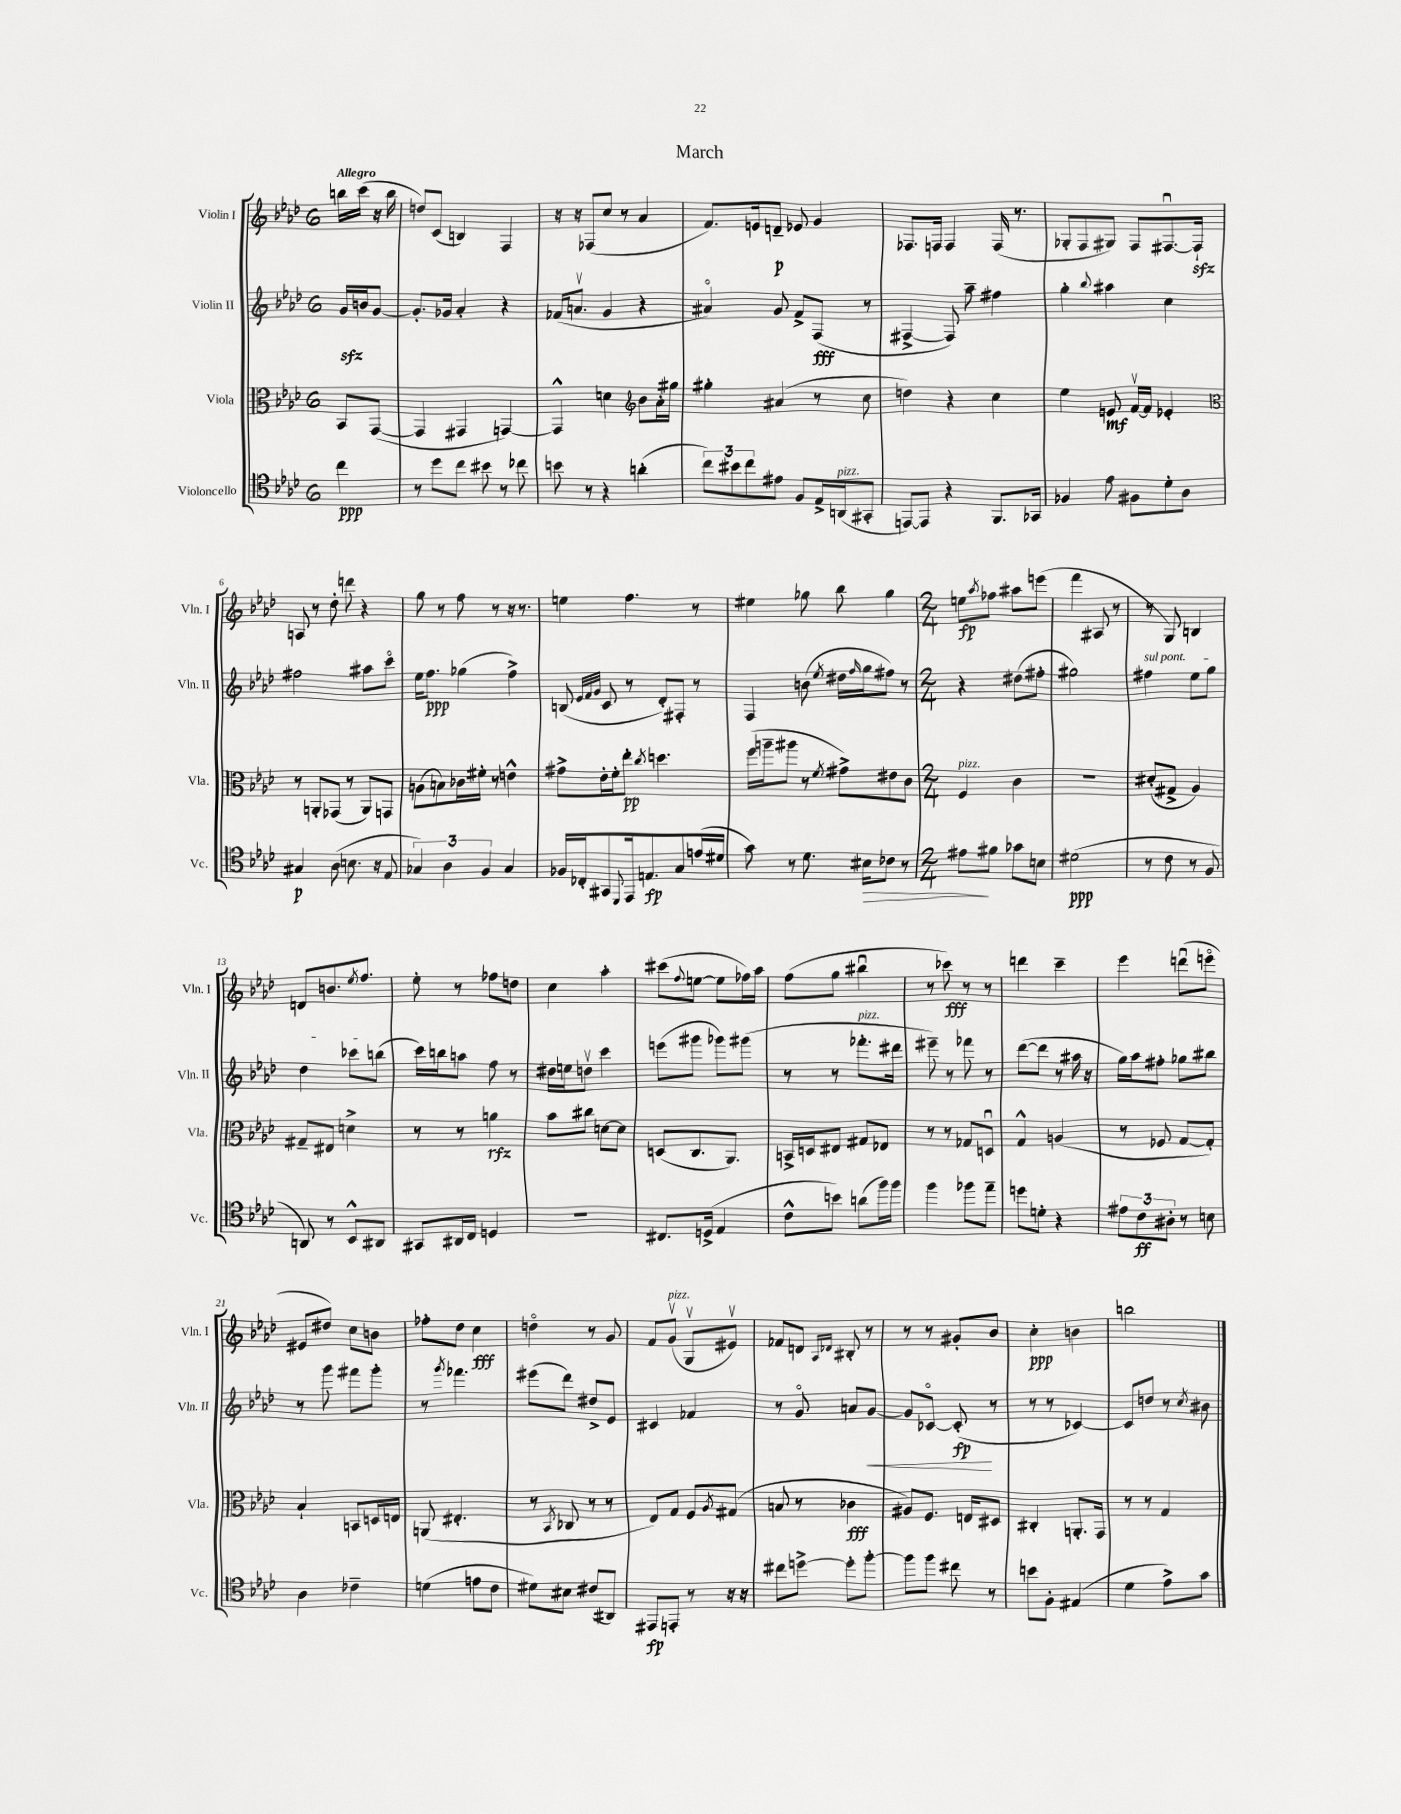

**kern	**kern	**kern	**kern
*staff4	*staff3	*staff2	*staff1
*clefC4	*clefC3	*clefG2	*clefG2
*k[b-e-a-d-]	*k[b-e-a-d-]	*k[b-e-a-d-]	*k[b-e-a-d-]
*M6/8	*M6/8	*M6/8	*M6/8
4cc	8BB-	16g	16bb
.	.	16b	(16ccc
.	([8GG	[8g	16r
.	.	.	16bb
=	=	=	=
8r	4GG]	8.g']	8dd)
8dd-	.	.	(8c
.	.	16g-	.
8cc	4GG#	4a-'	4B)
8b#	.	.	.
8r	[4GG)	4r	4F
8cc-	.	.	.
=	=	=	=
8b	4GG^^]	(16f-	16r
.	.	8.av	16r
8r	.	.	(8F-
4r	4d	4g	8cc
.	.	.	8r
*	*clefG2	*	*
(4a'	8b-	4r	4a-
.	16a-'	.	.
.	16gg#	.	.
=	=	=	=
12cc)	4gg#'	4a#o)	8.f)
12b#	.	.	.
12cc	.	.	.
.	.	.	16e
8e#	(4a#	8g	8d~
8F	.	8f^	8e-
16E-^	8r	(8F	4g
(16AA	.	.	.
8GG#'	8cc	8r	.
=	=	=	=
[8EE)	4dd)	[4F#^	8.F-
8EE]	.	.	.
.	.	.	16F
4r	4r	8F#])	4F
.	.	8aa-~	.
8.FF	4cc	4ff#	(16F
.	.	.	8.r
16GG-	.	.	.
=	=	=	=
4F-	4ee-	4gg'	8G-'
.	.	.	8F
.	.	8qqbb-	.
8e-	8e	4aa#	8G#)
8F#	[16fv	.	8F
.	16f]	.	.
8d-'	4e-'	4cc	[8.F#u
8A-	.	.	.
.	.	.	16F#`]
=	=	=	=
*	*clefC3	*	*
4G#	8r	2ff#	8A
.	8AA'	.	8r
(8A-	(8GG-	.	8dd-'
8.B	8r	.	8ddd
.	8AA)	8aa#	4r
16r	.	.	.
8E-	8GG	8ccco	.
=	=	=	=
6G-)	(8A	16ee-	8gg
.	.	8.ff	.
.	8B)	.	8r
6A-	.	.	.
.	16c-	(4gg-	8ff
.	16f#'	.	.
6F	.	.	.
.	8r	.	8r
4G-	4e^^	4ff^)	16r
.	.	.	8.r
=	=	=	=
16F-	8g#^	(8B	4ee
16C-'	.	.	.
.	.	32qqe-	.
.	.	32qqf	.
.	.	32qqg	.
8GG#	16e-'	8c	.
.	16f'	.	.
8qqDD-	.	.	.
16EE-	8ee-'	8r	4.ff
8.E	.	.	.
.	8qcc	.	.
.	4.dd	8d-')	.
8G	.	8F#'	.
(16e	.	8r	8r
16d#	.	.	.
=	=	=	=
8g)	(16ff	4F	4ee#
.	16aa~	.	.
8r	8aa#	.	.
8.d-	8r	(8b	8gg-
.	8qf	8qee-	.
.	8g#^)	16dd#	8bb-
.	.	16qqff	.
16B#	.	16gg	.
8c-	8e#	8ff#)	4gg-
8r	8c	8r	.
=	=	=	=
*M2/4	*M2/4	*M2/4	*M2/4
8e#	4F	4r	8ee
.	.	.	8qaa-
8f#	.	.	8ff-
8g-	4c	(8dd#	8aa#
8B	.	8ff#'	(8eee
=	=	=	=
(2d#	2r	2gg#)	4fff
.	.	.	8A#
.	.	.	8r
=	=	=	=
8r	(8d#'	4ff#	8r
8c	8G#^	.	8G)
8r	4A-)	8ee-	4B
8F	.	8gg	.
=	=	=	=
8AA)	8G#~	4dd-	8d
8r	8E#	.	8.b
8BB-^^	4d^	8ccc-	.
.	.	.	8qee-
.	.	.	8.ff
8AA#	.	(8bb	.
=	=	=	=
8GG#	8r	16ccc)	8ee-'
.	.	16bb	.
16AA#	8r	8aa	8r
16C	.	.	.
4D	4a	8ff	8ff-
.	.	8r	8dd
=	=	=	=
2r	8b-	16dd#	4cc
.	.	16ee	.
.	8cc#	8ddv	.
.	[8d	4ccc	4aa-'
.	8d]	.	.
=	=	=	=
8.C#	(8D	(8eee	(8ccc#
.	.	.	8qqff
.	8.C	8ggg#	[8ee
(16D^	.	.	.
4E-	.	8ggg-)	8ee]
.	8.AA-)	.	.
.	.	(8ggg#	16ff-)
.	.	.	16aa-
=	=	=	=
8c^^	16BB^	8r	(8ff
.	16D	.	.
8b)	8E#	8r	8gg
(8a	8G#	8.fff-'	4bb#u
16ff)	8E-	.	.
16ff	.	16ddd#	.
=	=	=	=
4ff	8r	8eee#~)	8r
.	8r	8r	8ccc-)
8ff-	8G-	8fff-	8r
8ee-~	8Du	8r	8r
=	=	=	=
8dd	4G^^	([8ddd-	4ddd
8d'	.	8ddd-]	.
4r	(4A	8r	4ccc~
.	.	16aa#	.
.	.	16r	.
=	=	=	=
12e#	8r	16gg)	4eee-
.	.	16aa-	.
12c	.	.	.
.	8F-	8ff#'	.
12A#'	.	.	.
8r	[8G	8gg-	(8dddu
8B	8G'])	8bb#	8eeeo
=	=	=	=
4A-	4B-`	8r	8e#
.	.	8ggg	8dd#)
4c-~	8BB	8fff#	8cc
.	16D	8ggg'	8b
.	16E	.	.
=	=	=	=
(4d	(8AA	8r	8ff-'
.	.	8qggg	.
.	4.E#'	4.fff-	8dd-
8e	.	.	4cc
8c	.	.	.
=	=	=	=
8d#)	8r	(8eee#	4ddo
.	8qBB-	.	.
8B#	8C-	8ddd-)	.
(8c#	8r	8dd#^	8r
8AA#)	8r	8e-	8g
=	=	=	=
8EE#	8E-)	4c#	8f
8EE'	8G	.	(8gv
8r	8F	4f-	8Gv
.	8qA-	.	.
16r	(8G#	.	8e#v)
16r	.	.	.
=	=	=	=
8cc#	8B	8r	8f-
[8dd^	8r	8go	8d
.	.	.	16qqA-
.	.	.	16qqd-
8dd']	4c-	8a	8B#'
[8ff'	.	[8g	8r
=	=	=	=
8ff]	8A#)	8g]	8r
8ff	8.F	[8c-o	8r
8cc#	.	(8c-']	8g#'
.	16E	.	.
8r	8D#	8r	8b-
=	=	=	=
8b	4C#'	8r	4cc'
8F'	.	8r	.
(4E#	8.AA'	[4c-)	4b
.	16GG	.	.
=	=	=	=
4d-	8r	8c-]	2bb
.	8r	8dd	.
8e-^)	4G	8r	.
.	.	8qcc	.
8g	.	8b#	.
==	==	==	==
*-	*-	*-	*-
